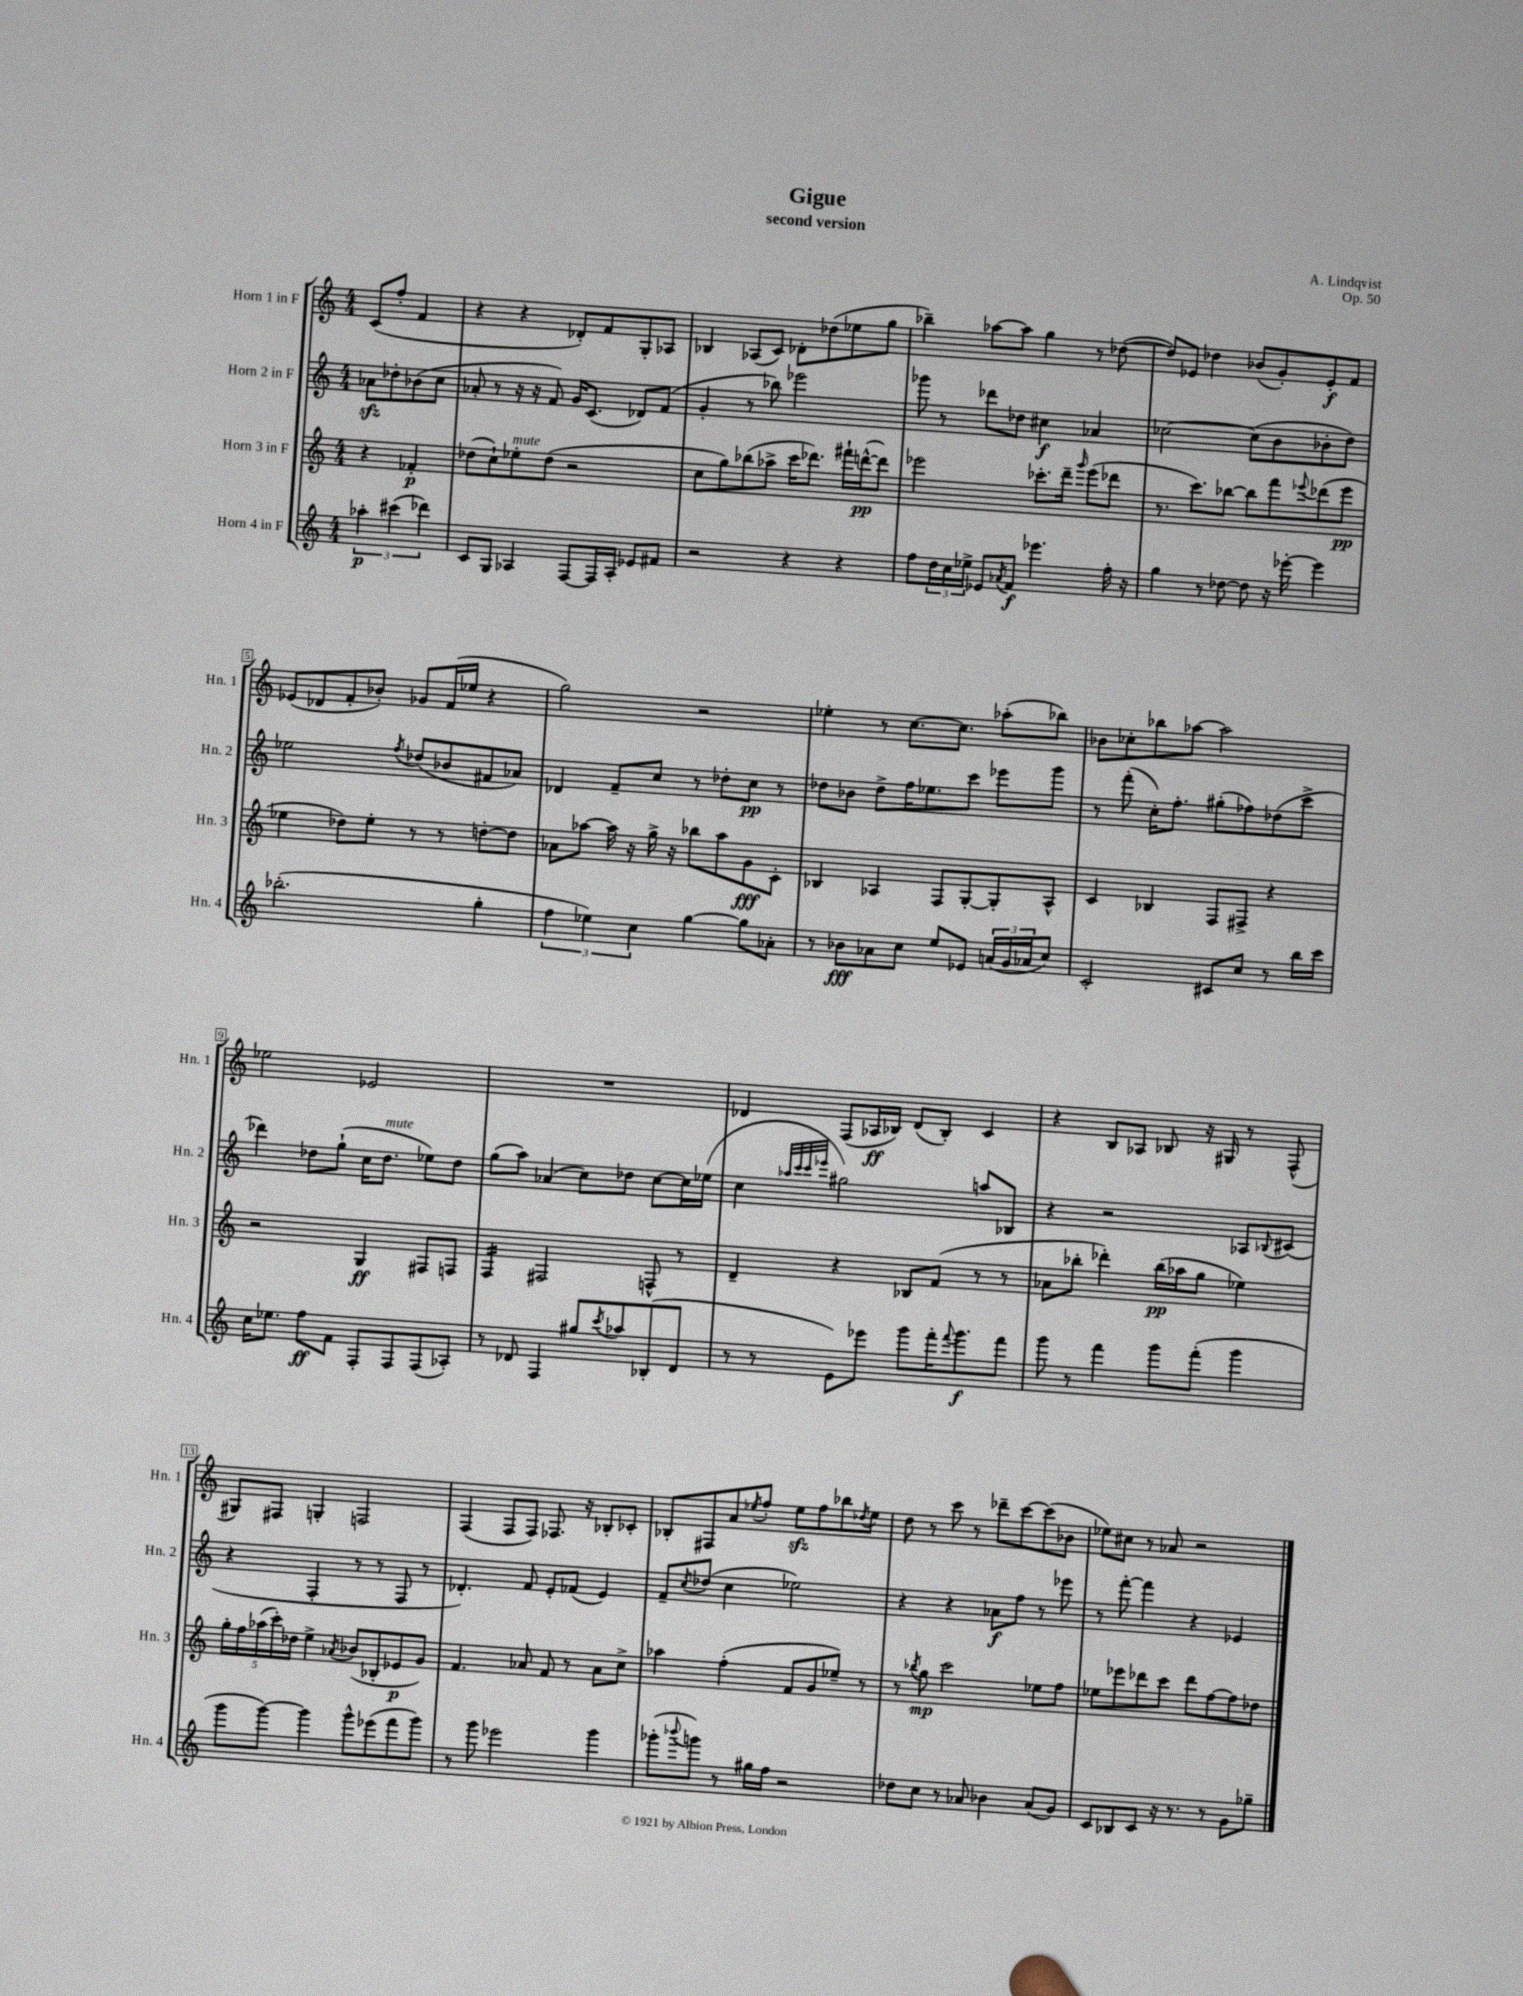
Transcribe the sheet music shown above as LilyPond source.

\header { title = "Gigue" composer = "A. Lindqvist" subtitle = "second version" opus = "Op. 50" }
<<
\new StaffGroup <<
\new Staff = "s0" \with { instrumentName = "Horn 1 in F" shortInstrumentName = "Hn. 1" } {
    \clef treble \key c \major \numericTimeSignature \time 4/4 \partial 2
    c'8( f''8-. f'4 |
    r4 r4 des'8-.) f'8 g8-. aes8 |
    bes4 aes8( c'8) des'8-. des''8( ees''8 g''8 |
    bes''4--) aes''8~ aes''8 g''4 r8 des''8~( |
    des''8) ees'8 des''4 bes'8( g'8-.) ees'8-.\f f'8 |
    ees'8( des'8 f'8-. bes'8-.) ges'8 f'16( ees''16 r4 |
    g''2) r2 |
    ees''4-. r8 c''8.~ c''8. aes''8-.( bes''8) |
    bes'8 ces''8-. bes''8 aes''8~ aes''2 |
    ees''2 ees'2 |
    R1 |
    des'4 f8( aes16\ff bes16) des'8( bes8-.) c'4 |
    r4 b8 aes8 bes8 r16 gis16 r8 f8-^( |
    gis8) fis8 g4-. f2 |
    f4( f8 f8) fes8. r16 bes8-. ces'8-. |
    bes8-. fis8 a'8 \acciaccatura { ees''8 } f''8-. ees''8\sfz f''8 bes''8 \acciaccatura { des''8 } ees''8 |
    d''8 r8 c'''8 r8 des'''8-- c'''8~ c'''8( bes'8 |
    ees''8) cis''8 r8 aes'8 r2 \bar "|." |
}
\new Staff = "s1" \with { instrumentName = "Horn 2 in F" shortInstrumentName = "Hn. 2" } {
    \clef treble \key c \major \numericTimeSignature \time 4/4 \partial 2
    aes'8\sfz des''8-. bes'8( c''8 |
    aes'8-. r8 r16 r16 f'8) g'16 c'8.( des'8) f'8( |
    g'4-. r8 bes''8) ees'''2 |
    ges'''8 r8 des'''8 des''8 cis''4\f aes'4 |
    ces''2~ ces''8( b'8 bes'8-. d''8) |
    ees''2 \acciaccatura { f''8 } des''8( bes'8 fis'8 aes'8) |
    des'4 f'8-- c''8 r8 des''8-. c''8\pp r8 |
    des''8 bes'8 des''8-> f''16 ees''8. c'''8 ees'''8 g'''8 |
    r8 f'''8-.( c''16-.) f''8.-. gis''8-.( fes''8) des''8( c'''8-> |
    des'''4) des''8 g''8-!( c''16 des''8.^\markup { \italic "mute" } ees''8) des''8 |
    g''8( a''8) aes'4( c''8) des''8 c''8~ c''16 ees''16( |
    c''4 \grace { aes''32 c'''32 c'''32 ees'''32 } gis''2) a''8 bes8 |
    r4 r2 aes8 \appoggiatura { bes8 } cis'8( |
    r4 f4-. r8 r8 f8 r8 |
    des'4.-.) f'8 e'8-. fes'8( e'4) |
    f'8-- \acciaccatura { c''8 } des''8( c''4 ees''2) |
    r4 r4 aes'8\f f''8 r8 ees'''8 |
    r8 f'''8~-. f'''4 r4 ees'4 \bar "|." |
}
\new Staff = "s2" \with { instrumentName = "Horn 3 in F" shortInstrumentName = "Hn. 3" } {
    \clef treble \key c \major \numericTimeSignature \time 4/4 \partial 2
    r4 fes'4-.\p |
    des''8( c''8-!) ees''8-.^\markup { \italic "mute" } des''8( r2 |
    c''8 g''8) bes''8( aes''8-> c'''16 des'''8.) fis'''16-! d'''16~-^\pp( d'''8) |
    ees'''2 ces'''8.-. d'''16-- \grace { g'''16 } ees'''8( des'''8 |
    r8. c'''8.) bes''8~ bes''8 f'''8 \appoggiatura { ees'''8 } des'''8( ees'''8\pp |
    ees''4 des''8) ees''8-. r8 r8 d''8~-. d''8 |
    aes'8 aes''8~ aes''16 r16 g''16-> r16 bes''8 aes''8 g'8\fff c'8-. |
    bes4 aes4 f8 g8~-. g8-. aes8-^ |
    c'4 bes4 f8 fis8-> r4 |
    r2 g4\ff fis8 f8 |
    f4:16 fis2 f8-^ r8 |
    d'4-- r4 bes8 f'8( r8 r8 |
    aes'8 bes''8-. des'''4-.) bes''16\pp( aes''16 g''8 ees''4) |
    \tuplet 5/4 { g''16-. f''16 aes''16( c'''16-.) des''16 } e''4-> \acciaccatura { aes'8 } bes'8( bes8-. ees'8\p g'8) |
    f'4. aes'8 f'8 r8 aes'8 c''8-> |
    aes''4 f''4-.( f'8 g'8 ees''8--) r8 |
    r8 \acciaccatura { bes''8 } g''8\mp c'''2 ees''8 f''8 |
    ees''8 ees'''8 des'''8 c'''8 des'''8 f''8~ f''8 des''8 \bar "|." |
}
\new Staff = "s3" \with { instrumentName = "Horn 4 in F" shortInstrumentName = "Hn. 4" } {
    \clef treble \key c \major \numericTimeSignature \time 4/4 \partial 2
    \tuplet 3/2 { aes''4-.\p cis'''4( des'''4) } |
    c'8 g8 aes4 f8~ f16 aes16-. ees'8 fis'8 |
    r2 r4 r4 |
    f''8 \tuplet 3/2 { d''16 c''16 ees''16-> } ees'8 \acciaccatura { aes'8 } f'8\f ees'''4. f''16-. r16 |
    g''4 r8 des''8~ des''8 r16 ees'''16~-. ees'''4 |
    bes''2.-.( g''4-. |
    \tuplet 3/2 { f''4 ees''4) c''4 } g''4~ g''8 aes'8-. |
    r8 bes'8\fff aes'8 c''8 e''8 ees'8 \tuplet 3/2 { a'16( g'16 aes'16 } c''8) |
    c'2-. cis'8 c''8 r8 b''16 c'''16 |
    c''16 ees''8. f''8\ff f'8 f8-. f8 f8( aes8-.) |
    r8 des'8 f4 gis''8 \acciaccatura { c'''8 } aes''8 bes8-.( des'8 |
    r8 r8 e'8) ees'''8 g'''8 f'''16-. \appoggiatura { f'''8 } g'''8.\f f'''8 |
    g'''8 r8 f'''4 g'''8 f'''8-.( g'''4 |
    g'''8 g'''8~) g'''4 g'''8-^ ees'''8( f'''8 g'''8) |
    r8 g'''8 ees'''2 g'''4 |
    ges'''8-.( \appoggiatura { bes'''8 } g'''8) r8 gis''16 f''16 r2 |
    des''8 c''8 r8 aes'8 bes'4 aes'8( g'8) |
    c'8 bes8 c'8 r16 r8. r8 g'8 ges''8-- \bar "|." |
}
>>
>>
\layout { \context { \Score \override BarNumber.stencil = #(make-stencil-boxer 0.1 0.3 ly:text-interface::print) } }
